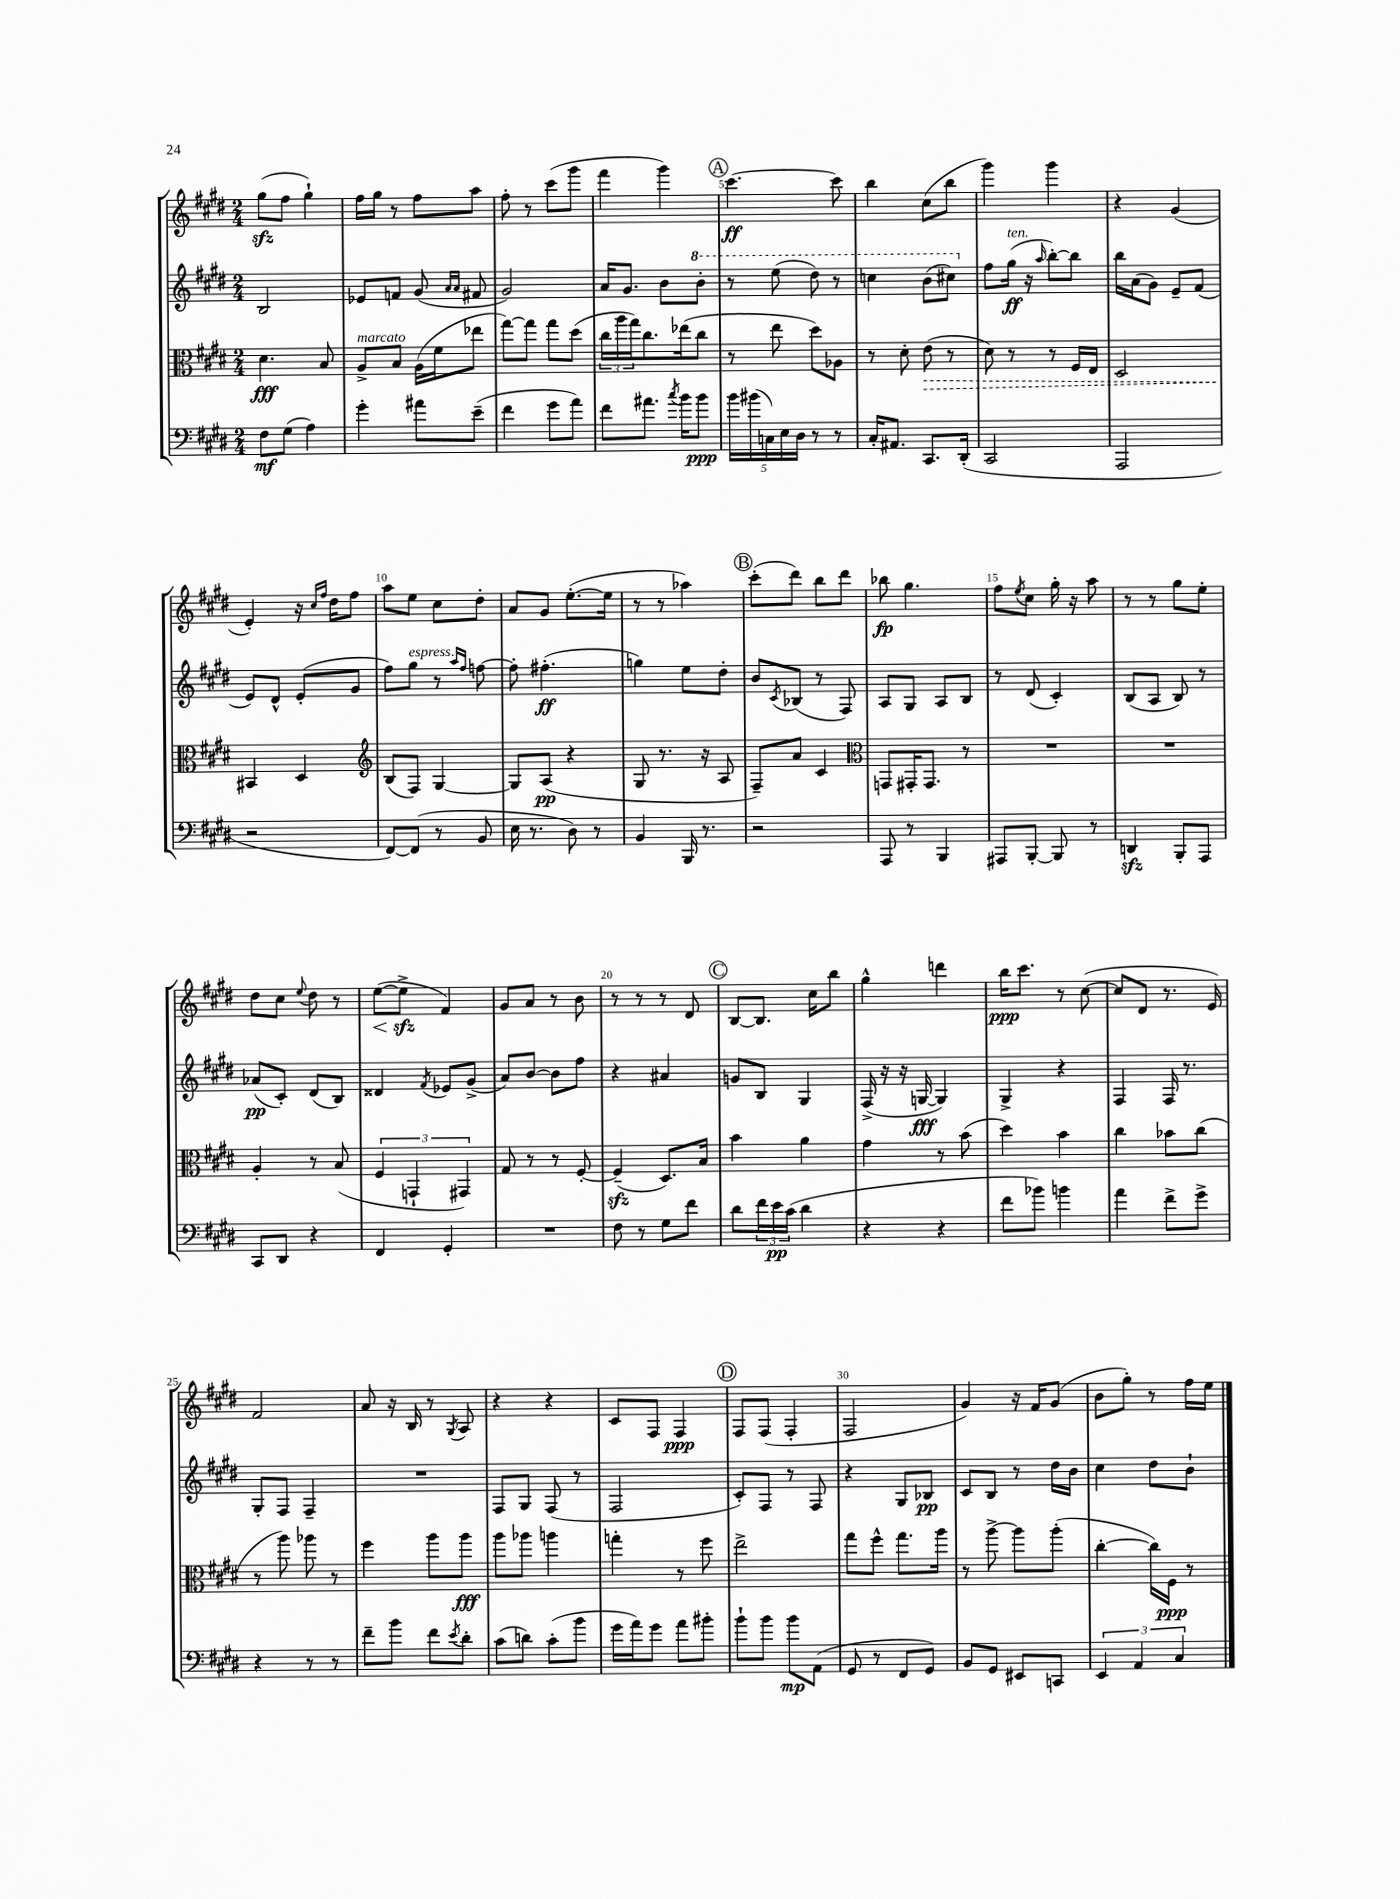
<<
\new StaffGroup <<
\new Staff = "s0" {
    \clef treble \key e \major \numericTimeSignature \time 2/4
    gis''8\sfz( fis''8 gis''4-!) |
    fis''16 gis''16 r8 fis''8 a''8 |
    fis''8-. r8 cis'''8( gis'''8 |
    fis'''4 gis'''4) |
    \mark \markup { \circle "A" } cis'''4.~\ff cis'''8 |
    b''4 cis''8( b''8 |
    gis'''4) gis'''4 |
    r4 gis'4( |
    e'4-.) r16 \grace { cis''16 fis''16 } dis''16 fis''8 |
    a''8 e''8 cis''8 dis''8-. |
    a'8 gis'8 e''8.~-.( e''16 |
    r8 r8 aes''4) |
    \mark \markup { \circle "B" } cis'''8-.( dis'''8) b''8 dis'''8 |
    bes''8\fp gis''4. |
    fis''8 \acciaccatura { e''8 } cis''8 gis''16-. r16 a''8 |
    r8 r8 gis''8 e''8-. |
    dis''8 cis''8 \appoggiatura { e''8 } dis''8 r8 |
    e''8~\<( e''8->\sfz\! fis'4) |
    gis'8 a'8 r8 b'8 |
    r8 r8 r8 dis'8 |
    \mark \markup { \circle "C" } b8~ b8. cis''16 b''8 |
    gis''4-^ d'''4 |
    b''16\ppp cis'''8. r8 cis''8~( |
    cis''8 dis'8 r8. e'16) |
    fis'2 |
    a'8 r16 b16 r8 \acciaccatura { gis8 } a8 |
    r4 r4 |
    cis'8 fis8 fis4\ppp |
    \mark \markup { \circle "D" } fis8 fis8( fis4-. |
    fis2 |
    gis'4) r16 fis'16 gis'8( |
    b'8 gis''8-.) r8 fis''16 e''16 \bar "|." |
}
\new Staff = "s1" {
    \clef treble \key e \major \numericTimeSignature \time 2/4
    b2 |
    ees'8 f'8 gis'8( \grace { a'16 a'16 } fis'8 |
    gis'2) |
    a'16 gis'8. b'8 \ottava #1 b''8-. |
    \mark \markup { \circle "A" } r8 e'''8( dis'''8) r8 |
    c'''4 b''8( cis'''8) \ottava #0 |
    fis''8 gis''16\ff^\markup { \italic "ten." }( r16 \grace { a''16 } b''8~-.) b''8 |
    b''16 a'16( gis'8) e'8-- fis'8( |
    e'8) dis'8-^ e'8-.( gis'8 |
    fis''8) gis''8^\markup { \italic "espress." } r8 \grace { a''16 fis''16 } f''8~ |
    f''8-. fis''4.-.\ff( |
    g''4) e''8 dis''8-. |
    \mark \markup { \circle "B" } b'8 \acciaccatura { cis'8 } bes8( r8 fis8) |
    a8 gis8 a8 b8 |
    r8 dis'8( cis'4-.) |
    b8( a8 b8) r8 |
    aes'8\pp( cis'8-.) dis'8( b8) |
    disis'4 \acciaccatura { fis'8 } ees'8 gis'8->( |
    a'8) b'8~ b'8 fis''8 |
    r4 ais'4 |
    \mark \markup { \circle "C" } g'8 b8 gis4 |
    fis16->( r16 r16 g16~\fff g4) |
    gis4-> r4 |
    fis4 fis16 r8. |
    gis8-. fis8 fis4-- |
    R2 |
    fis8 gis8 fis8( r8 |
    fis2 |
    \mark \markup { \circle "D" } cis'8-.) fis8 r8 fis8 |
    r4 gis8 bes8\pp |
    cis'8 b8 r8 dis''16 b'16 |
    cis''4 dis''8 b'8-! \bar "|." |
}
\new Staff = "s2" {
    \clef alto \key e \major \numericTimeSignature \time 2/4
    dis'4.\fff b8 |
    a8->^\markup { \italic "marcato" } b8 a16( fis'16 ees''8 |
    gis''8~) gis''8 gis''8 dis''8( |
    \tuplet 3/2 { cis''16 a''16 gis''16) } cis''8. ees''16( cis''8 |
    \mark \markup { \circle "A" } r8 e''8 dis''8) aes8 |
    r8 dis'8-. \once \override Hairpin.style = #'dashed-line e'8\>( r8 |
    dis'8) r8 r8 fis16 e16 |
    dis2 |
    bis,4\! dis4 |
    \clef treble b8( fis8) gis4~ |
    gis8 a8\pp( r4 |
    gis8 r8. r16 a8 |
    \mark \markup { \circle "B" } fis8--) a'8 cis'4 |
    \clef alto g,8 gis,16-. gis,8. r8 |
    R2 |
    R2 |
    a4-. r8 b8( |
    \tuplet 3/2 { fis4 g,4-! gis,4) } |
    gis8 r8 r8 fis8~-. |
    fis4--\sfz( dis8.) b16 |
    \mark \markup { \circle "C" } b'4 a'4 |
    gis'4 r8 b'8( |
    dis''4) b'4 |
    cis''4 bes'8 cis''8( |
    r8 a''8) aes''8 r8 |
    fis''4 a''8 a''8\fff |
    a''8 aes''8 a''4 |
    g''4-. r8 fis''8 |
    \mark \markup { \circle "D" } e''2-> |
    gis''8 fis''8-^ gis''8. a''16 |
    r8 a''8~-> a''8 a''8-.( |
    cis''4~-. cis''16) fis16\ppp r8 \bar "|." |
}
\new Staff = "s3" {
    \clef bass \key e \major \numericTimeSignature \time 2/4
    fis8\mf gis8( a4) |
    gis'4-. ais'8 e'8--( |
    fis'4 gis'8 a'8) |
    fis'8 ais'8. \acciaccatura { cis''8 } b'16 b'8\ppp |
    \mark \markup { \circle "A" } \tuplet 5/4 { b'16 bis'16( c16) e16 dis16 } r8 r8 |
    cis16-. ais,8. cis,8. dis,16-.( |
    cis,2 |
    a,,2 |
    r2 |
    fis,8~) fis,8( r8 b,8 |
    e16 r8. dis8) r8 |
    b,4 b,,16 r8. |
    \mark \markup { \circle "B" } r2 |
    a,,8 r8 b,,4 |
    ais,,8 b,,8~-. b,,8 r8 |
    d,4\sfz b,,8-. a,,8 |
    cis,8 dis,8 r4 |
    fis,4 gis,4-. |
    R2 |
    fis8 r8 gis8 fis'8 |
    \mark \markup { \circle "C" } dis'8 \tuplet 3/2 { fis'16 e'16\pp cis'16( } dis'4 |
    r4 r4 |
    fis'8 bes'8) b'4 |
    a'4 fis'8-> gis'8-> |
    r4 r8 r8 |
    fis'8-- b'8 fis'8 \acciaccatura { e'8 } dis'8-. |
    cis'8( d'8) cis'8-.( b'8 |
    gis'16 a'16) gis'8 a'8 bis'8-. |
    \mark \markup { \circle "D" } b'8-! b'8 b'8\mp a,8( |
    gis,8 r8 fis,8 gis,8) |
    b,8 gis,8 eis,8 c,8 |
    \tuplet 3/2 { e,4 a,4 cis4 } \bar "|." |
}
>>
>>
\layout { \context { \Score \override BarNumber.break-visibility = ##(#f #t #t) barNumberVisibility = #(every-nth-bar-number-visible 5) } }
